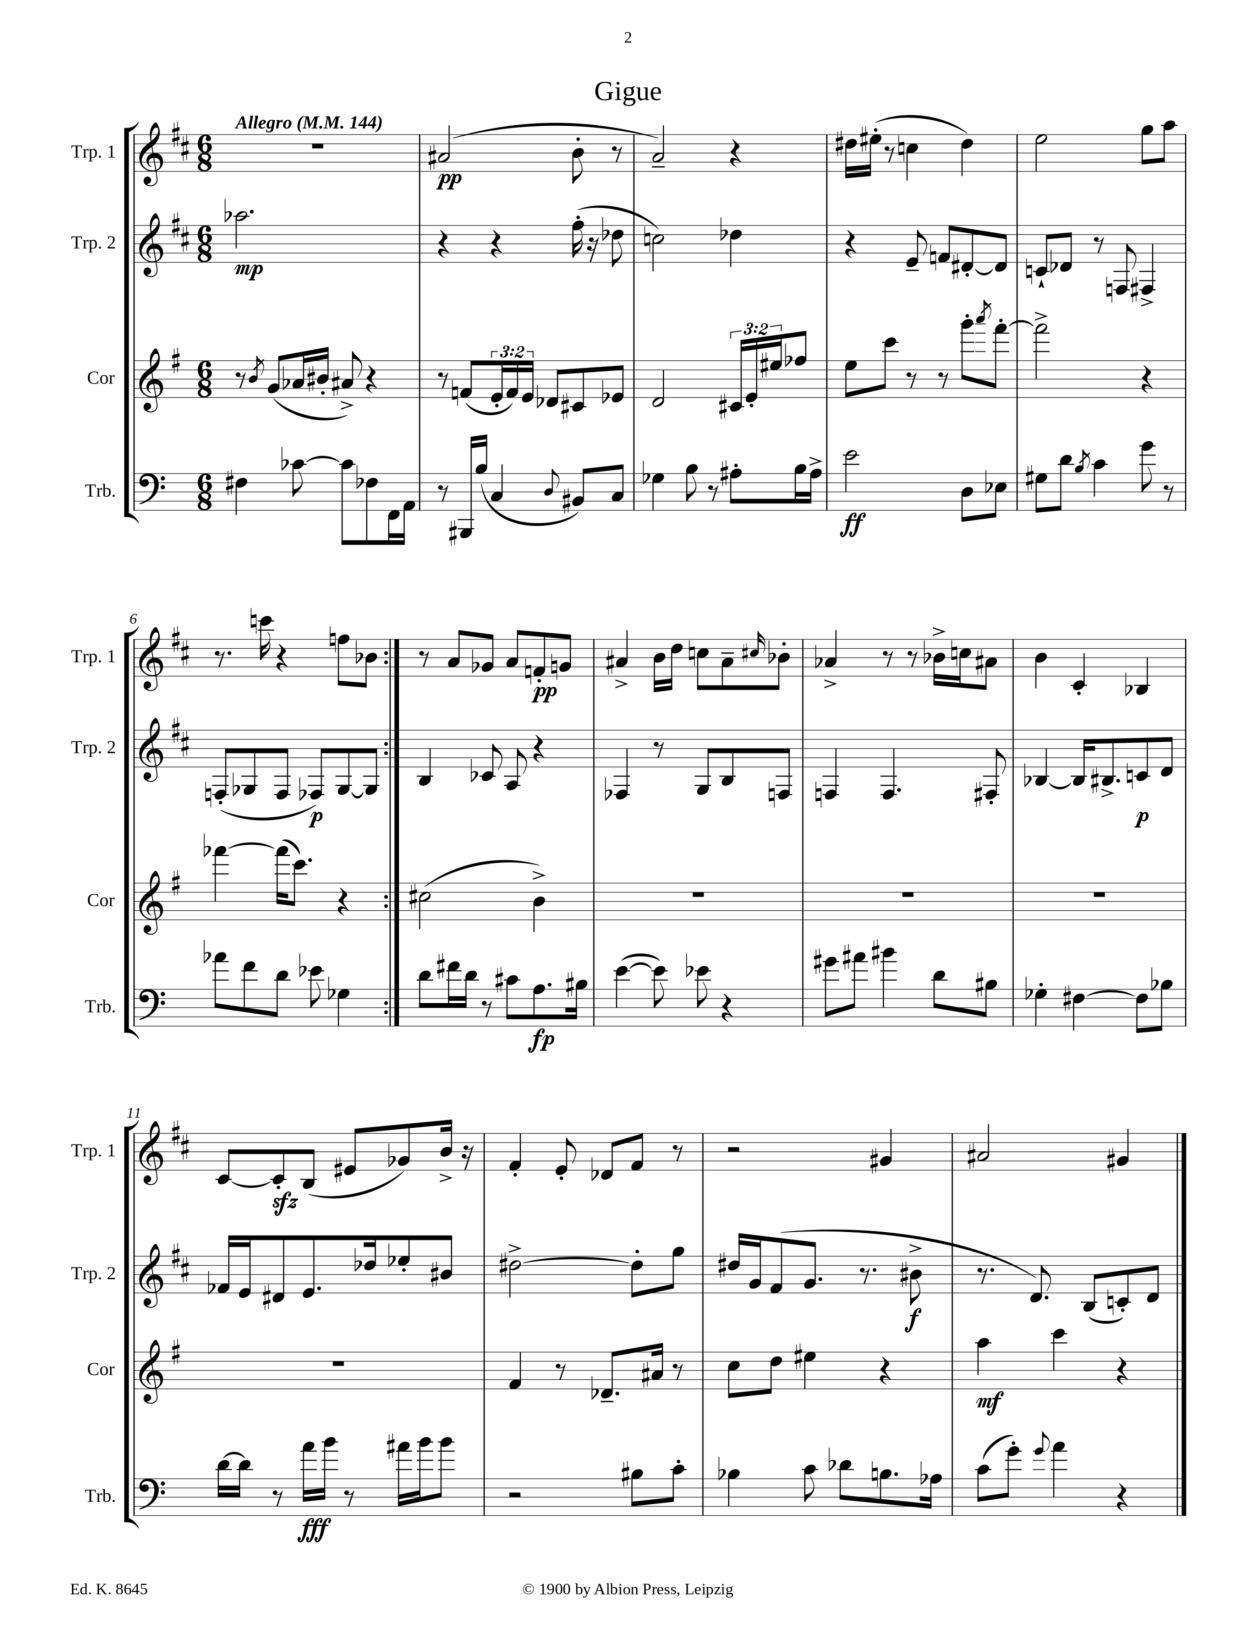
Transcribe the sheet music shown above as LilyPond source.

\header { title = "Gigue" }
<<
\new StaffGroup <<
\new Staff = "s0" \with { instrumentName = "Trp. 1" shortInstrumentName = "Trp. 1" } {
    \clef treble \key d \major \numericTimeSignature \time 6/8 \tempo "Allegro" 4 = 144
    \repeat volta 2 { R2. |
    ais'2\pp( b'8-. r8 |
    a'2--) r4 |
    dis''16 eis''16-.( r8 c''4 dis''4) |
    e''2 g''8 a''8 |
    r8. c'''16 r4 f''8 bes'8 | }
    r8 a'8 ges'8 a'8 f'8-.\pp g'8 |
    ais'4-> b'16 d''16 c''8 ais'8-- \grace { cis''16 } bes'8-. |
    aes'4-> r8 r8 bes'16-> c''16 ais'8 |
    b'4 cis'4-. bes4 |
    cis'8~ cis'8-.\sfz b8( eis'8 ges'8) b'16-> r16 |
    fis'4-. e'8-. des'8 fis'8 r8 |
    r2 gis'4 |
    ais'2 gis'4 \bar "|." |
}
\new Staff = "s1" \with { instrumentName = "Trp. 2" shortInstrumentName = "Trp. 2" } {
    \clef treble \key d \major \numericTimeSignature \time 6/8
    \repeat volta 2 { aes''2.\mp |
    r4 r4 fis''16-.( r16 des''8 |
    c''2) des''4 |
    r4 e'8-- f'8 dis'8~-. dis'8 |
    c'8-! des'8 r8 f8 fis4-> |
    f8-.( ges8 f8 fes8\p) ges8~ ges8 | }
    b4 ces'8 a8 r4 |
    fes4 r8 g8 b8 f8 |
    f4 f4. fis8-. |
    bes4~ bes16 bis8.-> c'8\p d'8 |
    fes'16 e'16 dis'8 e'8. des''16 ees''8-. bis'8 |
    dis''2~-> dis''8-. g''8 |
    dis''16 g'16 fis'8( g'8. r8. bis'8->\f |
    r8. d'8.) b8( c'8-.) d'8 \bar "|." |
}
\new Staff = "s2" \with { instrumentName = "Cor" shortInstrumentName = "Cor" } {
    \clef treble \key g \major \numericTimeSignature \time 6/8 \override Staff.TupletNumber.text = #tuplet-number::calc-fraction-text
    \repeat volta 2 { r8 \acciaccatura { b'8 } g'8( aes'16 bis'16-. ais'8->) r4 |
    r8 f'8( \tuplet 3/2 { e'16-. f'16) e'16 } des'8 cis'8 ees'8 |
    d'2 \tuplet 3/2 { cis'16 e'16-. eis''16 } fes''8 |
    e''8 c'''8 r8 r8 g'''8-. \acciaccatura { a'''8 } fis'''8~-. |
    fis'''2-> r4 |
    fes'''4~ fes'''16( c'''8.) r4 | }
    cis''2( b'4->) |
    R2. |
    R2. |
    R2. |
    R2. |
    fis'4 r8 des'8.-- ais'16 r8 |
    c''8 d''8 eis''4 r4 |
    a''4\mf c'''4 r4 \bar "|." |
}
\new Staff = "s3" \with { instrumentName = "Trb." shortInstrumentName = "Trb." } {
    \clef bass \key c \major \numericTimeSignature \time 6/8
    \repeat volta 2 { fis4 ces'8~ ces'8 fes8 f,16 a,16 |
    r8 bis,,16 b16( c4 \appoggiatura { d8 } bis,8) c8 |
    ges4 b8 r8 ais8-. b16 ais16-> |
    e'2\ff d8 ees8 |
    gis8 d'8 \acciaccatura { b8 } c'4 g'8 r8 |
    aes'8 f'8 d'8 ees'8 ges4 | }
    d'8 fis'16 d'16 r8 cis'8 a8.\fp bis16 |
    e'4~( e'8) ees'8 r4 |
    gis'8 ais'8 bis'4 d'8 bis8 |
    ges4-. fis4~ fis8 bes8 |
    d'16~ d'16 r8 a'16\fff b'16 r8 ais'16 b'16 b'8 |
    r2 bis8 c'8-. |
    bes4 c'8 des'8 b8. aes16 |
    c'8( g'8-.) \appoggiatura { g'8 } a'4 r4 \bar "|." |
}
>>
>>
